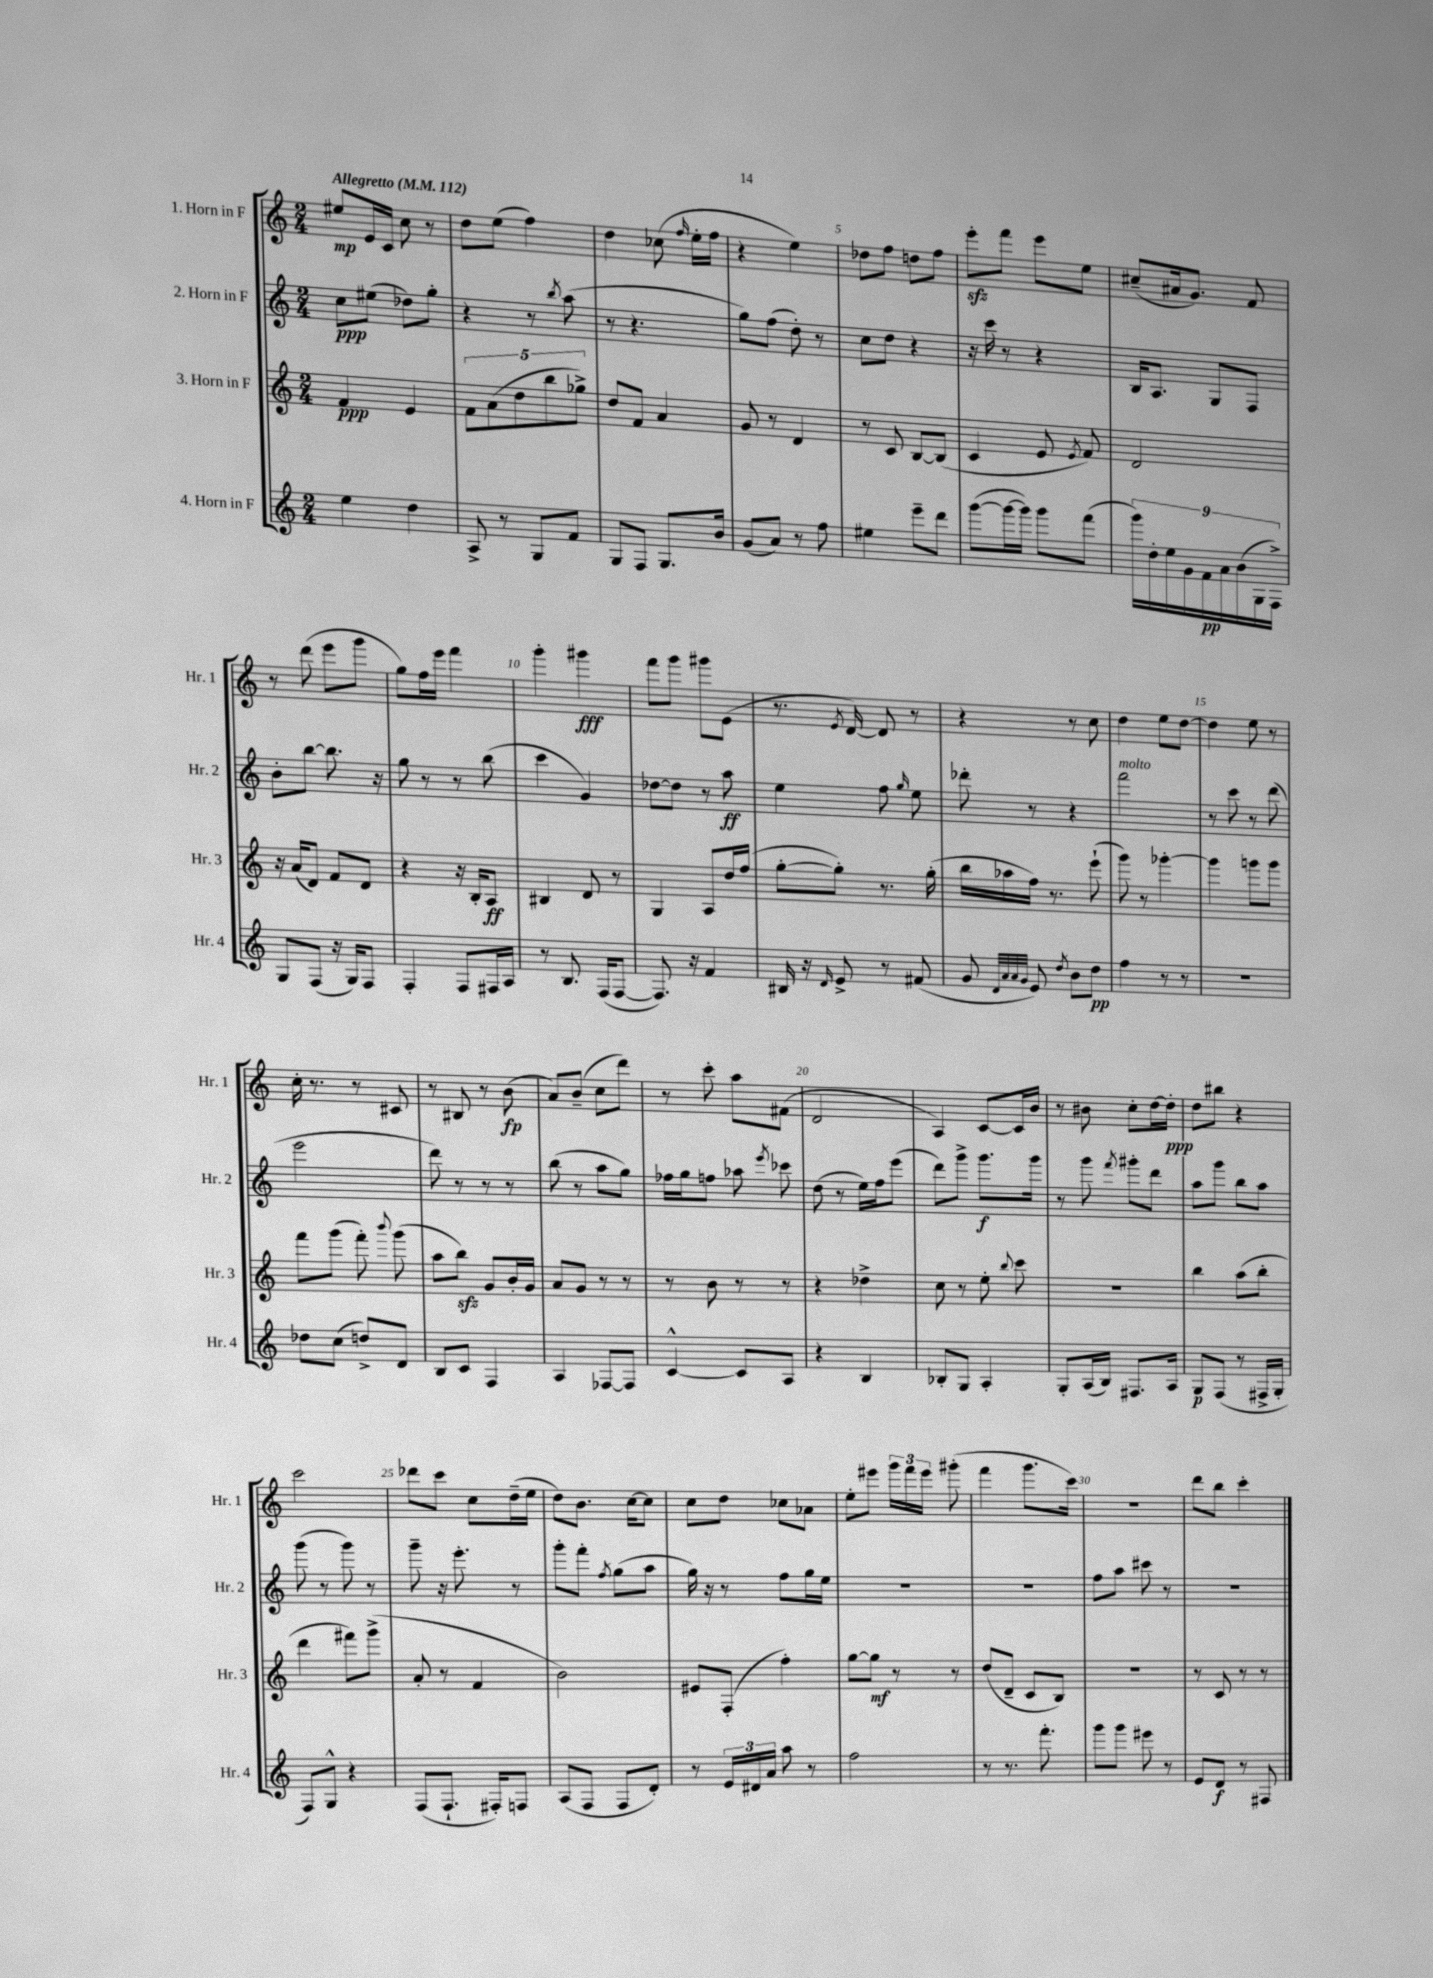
<<
\new StaffGroup <<
\new Staff = "s0" \with { instrumentName = "1. Horn in F" shortInstrumentName = "Hr. 1" } {
    \clef treble \key c \major \numericTimeSignature \time 2/4 \tempo "Allegretto" 4 = 112
    \autoBeamOff eis''8[\mp e'16 c'16] c''8 r8 |
    d''8[ e''8]( f''4) |
    d''4 ces''8( \grace { f''16 } e''16[-. f''16] |
    r4 e''4) |
    des''8[ f''8] d''8[ f''8] |
    e'''8[-.\sfz f'''8] e'''8[ e''8] |
    cis''8[--( ais'16 g'8.]) f'8 |
    r8 d'''8( e'''8[ g'''8] |
    g''8[) f''16 e'''16] f'''4 |
    g'''4-. gis'''4\fff |
    f'''8[ g'''8] gis'''8[ e'8]( |
    r8. \acciaccatura { e'8 } d'16~) d'8 r8 |
    r4 r8 c''8 |
    d''4 e''8[ d''8]~ |
    d''4 e''8 r8 |
    c''16-. r8. r8 cis'8 |
    r8 bis8 r8 b'8\fp( |
    a'8[) b'8]--( c''8[ d'''8]) |
    r8 c'''8-. a''8[ fis'8]( |
    d'2 |
    a4) c'8[~ c'16 b'16] |
    r8 bis'8 c''8[-. d''16~ d''16]-.\ppp |
    d''8[ bis''8] r4 |
    c'''2 |
    des'''8[ c'''8] c''8[ d''16--( e''16] |
    d''8[) b'8.] c''16[~ c''8] |
    c''8[ d''8] ces''8[ aes'8] |
    e''8[-. eis'''8] \tuplet 3/2 { g'''16[ f'''16 eis'''16] } gis'''8-.( |
    f'''4 g'''8.[ c'''16]) |
    R2 |
    d'''8[ b''8] c'''4-. \bar "|." |
}
\new Staff = "s1" \with { instrumentName = "2. Horn in F" shortInstrumentName = "Hr. 2" } {
    \clef treble \key c \major \numericTimeSignature \time 2/4
    \autoBeamOff c''8[\ppp eis''8]( des''8[) g''8]-. |
    r4 r8 \acciaccatura { b''8 } a''8( |
    r8 r4. |
    g''8[) f''8]( d''8-.) r8 |
    c''8[ d''8] r4 |
    r16 c'''16 r8 r4 |
    b16[ a8.] g8[ f8] |
    b'8[-. b''8]~ b''8. r16 |
    g''8 r8 r8 b''8( |
    c'''4 g'4) |
    des''8[~ des''8] r8 a''8\ff |
    e''4 f''8 \grace { g''16 } e''8 |
    des'''8-. r8 r4 |
    f'''2^\markup { \italic "molto" } |
    r8 c'''8 r8 d'''8( |
    e'''2 |
    d'''8) r8 r8 r8 |
    b''8( r8 a''8[ g''8]) |
    fes''16[ g''16 f''8] aes''8 \acciaccatura { e'''8 } ces'''8 |
    d''8( r8 e''16[) f''16 e'''8]( |
    d'''8[) g'''8]-> g'''8.[\f g'''16] |
    r8 g'''8 \acciaccatura { f'''8 } gis'''8[-. d'''8] |
    a''8[ g'''8] b''8[ a''8] |
    g'''8( r8 g'''8) r8 |
    g'''8-- r16 e'''8.-. r8 |
    g'''8[-. f'''8]-. \acciaccatura { f''8 } g''8[( a''8] |
    g''16) r16 r8 f''8[ g''16 e''16] |
    R2 |
    R2 |
    f''8[ a''8] cis'''8 r8 |
    R2 \bar "|." |
}
\new Staff = "s2" \with { instrumentName = "3. Horn in F" shortInstrumentName = "Hr. 3" } {
    \clef treble \key c \major \numericTimeSignature \time 2/4
    \autoBeamOff f'4\ppp e'4 |
    \tuplet 5/4 { f'8[ a'8( d''8 b''8 ges''8]->) } |
    d''8[ f'8] a'4 |
    g'8 r8 d'4 |
    r8 c'8 b8[~ b8]( |
    c'4 e'8 \acciaccatura { e'8 } f'8) |
    d'2 |
    r16 a'16[( d'8]) f'8[ d'8] |
    r4 r16 b16[-. a8]\ff |
    bis4 d'8 r8 |
    g4 a8[ d''16 f''16]( |
    g''8[~-. g''8]-.) r8. g''16-.( |
    b''16[ aes''16 f''16]) r8. e'''8-!( |
    g'''8) r8 ges'''4~-. |
    ges'''4 g'''8[ g'''8] |
    f'''8[ g'''8]( f'''8-.) \appoggiatura { b'''8 } g'''8( |
    a''8[ b''8]\sfz) g'8[ b'16-. g'16] |
    a'8[ g'8] r8 r8 |
    r8 b'8 r8 r8 |
    r4 des''4-> |
    c''8 r8 e''8-. \appoggiatura { b''8 } c'''8 |
    R2 |
    b''4 a''8[( b''8]-. |
    d'''4 fis'''8[) g'''8]->( |
    a'8-. r8 f'4 |
    b'2) |
    eis'8[ f8]-.( f''4-.) |
    g''8[~ g''8]\mf r8 r8 |
    d''8[( d'8]-- c'8[ b8]) |
    r2 |
    r8 c'8 r8 r8 \bar "|." |
}
\new Staff = "s3" \with { instrumentName = "4. Horn in F" shortInstrumentName = "Hr. 4" } {
    \clef treble \key c \major \numericTimeSignature \time 2/4
    \autoBeamOff e''4 d''4 |
    a8-> r8 g8[ f'8] |
    g8[ f8] g8.[ b'16] |
    g'8[( a'8]) r8 f''8 |
    eis''4 e'''8[-- d'''8] |
    g'''8[~( g'''16~ g'''16]) g'''8[ f'''8]( |
    \tuplet 9/8 { g'''16[) d''16-. e''16 g'16 f'16\pp a'16 b'16( g16 f16]->) } |
    g8[ f8]( r16 g16[) f8] |
    f4-. f8[ fis16 a16] |
    r8 b8. f16[( f8]~ |
    f8.) r16 f'4 |
    bis16 r16 \grace { d'16 } e'8-> r8 fis'8( |
    g'8 \grace { d'32[ a'32 a'32 g'32] } e'8) \acciaccatura { d''8 } b'8[ d''8]\pp |
    f''4 r8 r8 |
    r2 |
    des''8[ c''8]( d''8[->) d'8] |
    b8[ c'8] f4 |
    a4 fes8[~ fes8] |
    c'4~-^ c'8[ a8] |
    r4 b4 |
    bes8[-. g8] a4-. |
    g8[-. a16( b16]) fis8.[ a16] |
    g8[\p f8]( r8 fis16[-> g16]-. |
    f8[) g8]-^ r4 |
    f8[( f8.]-! fis16[-.) f8] |
    a8[( f8] f8[ d'8]-.) |
    r8 \tuplet 3/2 { e'16[ dis'16 a'16] } a''8 r8 |
    f''2 |
    r8 r8. f'''8.-. |
    g'''8[ g'''8] eis'''8 r8 |
    e'8[ d'8]\f r8 fis8 \bar "|." |
}
>>
>>
\layout { \context { \Score \override BarNumber.break-visibility = ##(#f #t #t) barNumberVisibility = #(every-nth-bar-number-visible 5) } }
